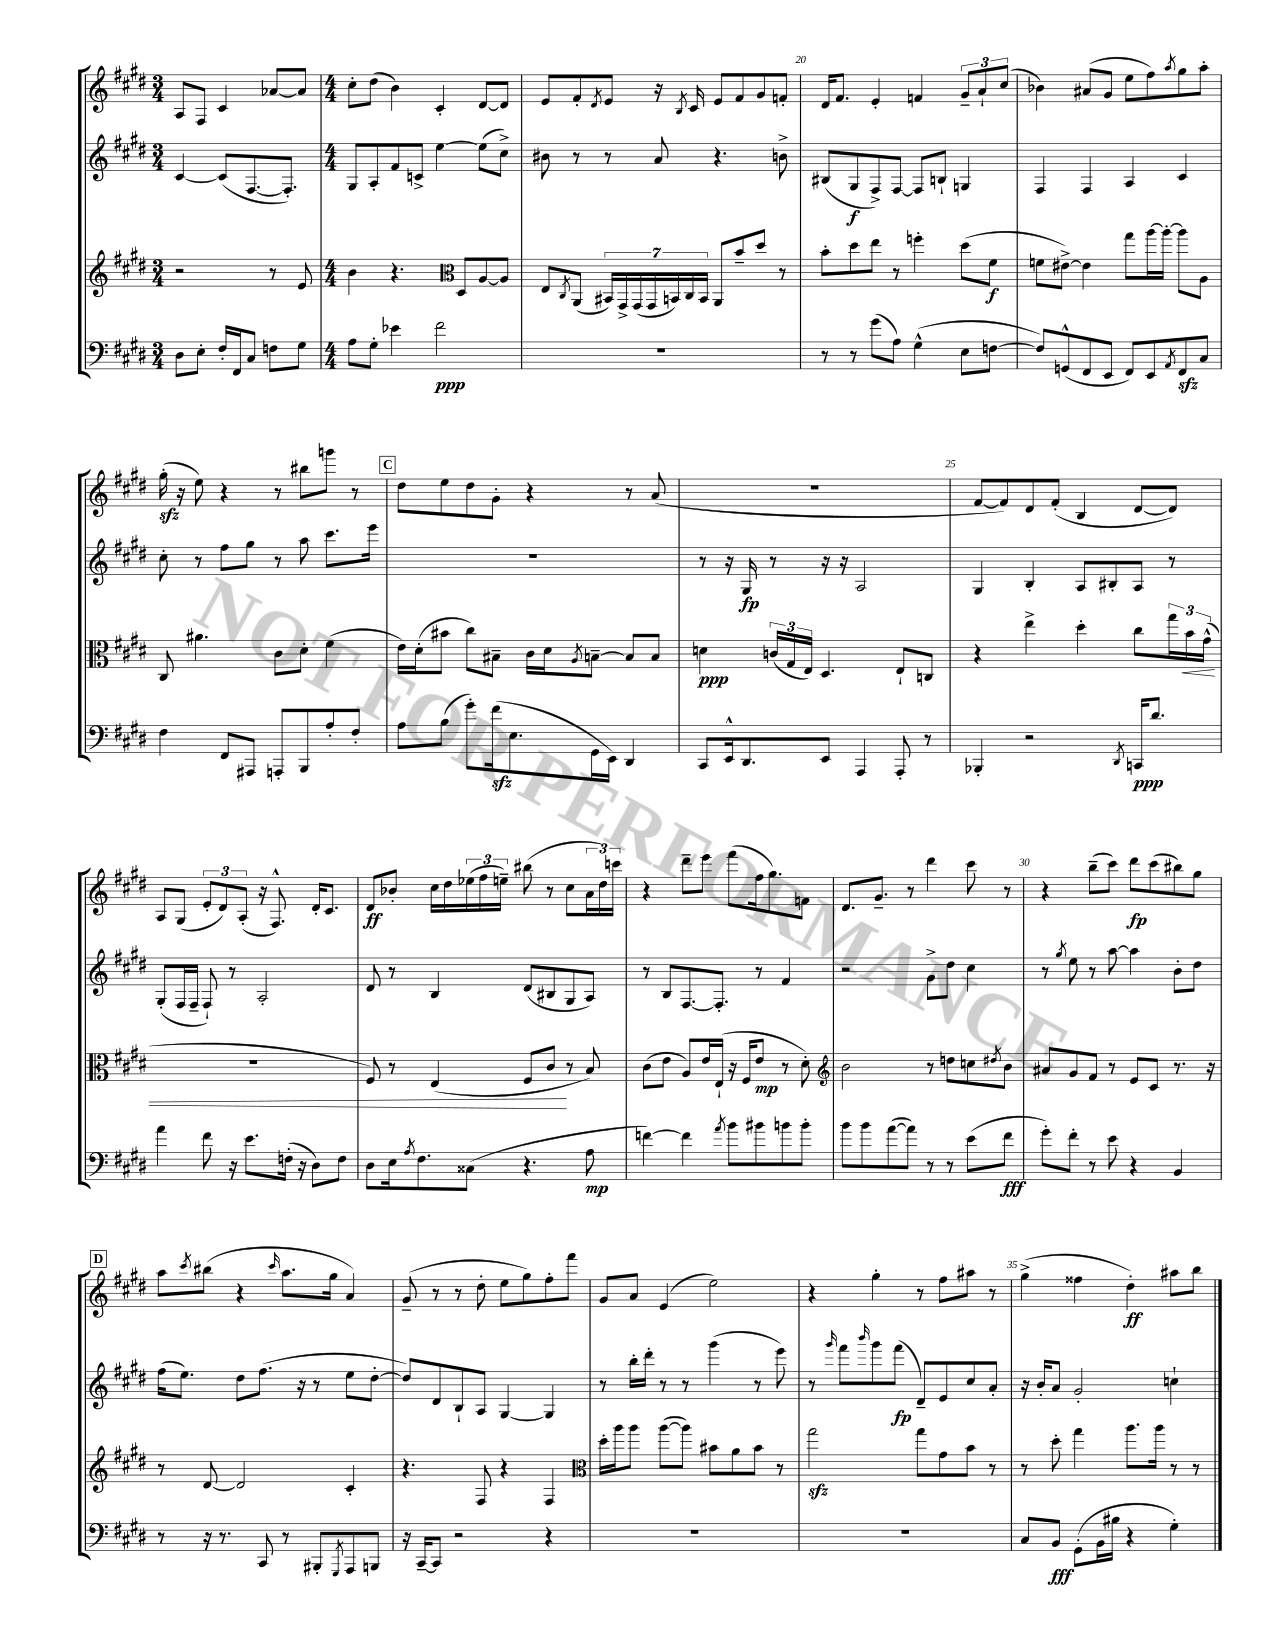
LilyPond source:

<<
\new StaffGroup <<
\new Staff = "s0" {
    \clef treble \key e \major \numericTimeSignature \time 3/4
    a8 fis8 cis'4 aes'8~ aes'8 |
    \numericTimeSignature \time 4/4 cis''8-. dis''8( b'4) cis'4-. dis'8~ dis'8 |
    e'8 fis'8-. \acciaccatura { dis'8 } e'8 r16 \acciaccatura { b8 } cis'16 e'8 fis'8 gis'8 f'8-. |
    dis'16 fis'8. e'4-. f'4 \tuplet 3/2 { gis'8-- a'8-! cis''8( } |
    bes'4) ais'8( gis'8 e''8 fis''8) \acciaccatura { a''8 } gis''8 a''8-. |
    gis''16-.\sfz( r16 e''8) r4 r8 bis''8 g'''8 r8 |
    \mark \markup { \box "C" } dis''8 e''8 dis''8 gis'8-. r4 r8 a'8( |
    R1 |
    fis'8~ fis'8) dis'8 fis'8-.( b4 dis'8~ dis'8) |
    a8 gis8( \tuplet 3/2 { e'8-. dis'8) a8-.( } r16 fis8.-^) dis'16-. cis'8. |
    dis'8\ff bes'8-. cis''16 dis''16 \tuplet 3/2 { ees''16( fis''16 e''16--) } bis''8( r8 cis''8 \tuplet 3/2 { a'16 dis''16) c'''16 } |
    r4 dis'''8-- e'''8 fis'''8( fis''16 gis''8.) f'8 |
    dis'8. gis'8.-- r8 dis'''4 cis'''8 r8 |
    r4 b''8--( cis'''8) dis'''8\fp cis'''8( bis''8) gis''8 |
    \mark \markup { \box "D" } a''8 \acciaccatura { cis'''8 } bis''8( r4 \grace { cis'''16 } a''8. gis''16 a'4) |
    gis'8--( r8 r8 dis''8-. e''8 gis''8) fis''8-. fis'''8 |
    gis'8 a'8 e'4( e''2) |
    r4 gis''4-. r8 fis''8 ais''8 r8 |
    gis''4->( fisis''4 dis''4-.\ff) ais''8 b''8 \bar "|." |
}
\new Staff = "s1" {
    \clef treble \key e \major \numericTimeSignature \time 3/4
    cis'4~ cis'8( fis8.~ fis8.-.) |
    \numericTimeSignature \time 4/4 gis8 a8-. fis'8 c'8-> e''4~ e''8( cis''8->) |
    bis'8 r8 r8 a'8 r4. b'8-> |
    bis8( gis8\f fis8->) fis8~ fis8 b8-! g4 |
    fis4 fis4 a4 cis'4 |
    cis''8-. r8 fis''8 gis''8 r8 a''8 cis'''8. e'''16 |
    \mark \markup { \box "C" } R1 |
    r8 r16 gis16\fp r8 r16 r16 a2 |
    gis4 b4-. a8 bis8-. a8 r8 |
    gis8-.( fis16 fis16-- fis8-!) r8 a2-. |
    dis'8 r8 b4 dis'8( bis8 gis8 a8) |
    r8 b8 fis8.~ fis8.-. r8 fis'4 |
    r2 gis'8-> dis''8 cis''4 |
    r8 \acciaccatura { gis''8 } e''8 r8 a''8~ a''4 b'8-. dis''8 |
    \mark \markup { \box "D" } fis''16( e''8.) dis''8 fis''8.( r16 r8 e''8 dis''8~-. |
    dis''8) dis'8 b8-! a8 gis4~ gis4 |
    r8 b''16-. dis'''16-. r8 r8 gis'''4( r8 e'''8) |
    r8 \grace { gis'''16 } fis'''8 \grace { b'''16 } gis'''8 fis'''8\fp( dis'8--) e'8 cis''8 a'8-. |
    r16 b'16-. a'8 gis'2-. c''4-! \bar "|." |
}
\new Staff = "s2" {
    \clef treble \key e \major \numericTimeSignature \time 3/4
    r2 r8 e'8 |
    \numericTimeSignature \time 4/4 b'4 r4. \clef alto dis8 a8~ a8 |
    e8 \acciaccatura { cis8 } a,8( \tuplet 7/4 { bis,16) gis,16-> gis,16( gis,16 b,16) cis16 b,16 } a,8 b'8-- dis''8 r8 |
    b'8-. dis''8 e''8 r8 f''4-. dis''8( fis'8\f |
    f'8 eis'8~->) eis'4 gis''8 a''16~ a''16~-. a''8 a8 |
    cis8 ais'4. cis'8 dis'8-. fis'4( |
    \mark \markup { \box "C" } e'16) dis'16-.( bis'8 cis''8) bis8-- cis'16 dis'16 \acciaccatura { a8 } b8~-- b8 b8 |
    d'4\ppp \tuplet 3/2 { c'16( gis16 e16) } dis4. e8-! c8 |
    r4 e''4-> dis''4-. cis''8 \tuplet 3/2 { gis''16 b'16\< gis'16-^( } |
    R1 |
    fis8) r8 e4( fis8 cis'8\! r8 b8) |
    cis'8( e'8 a8) e'16 e16-!( r16 fis16 e'8\mp r8 dis'8-.) |
    \clef treble b'2 r8 d''8 c''8 \acciaccatura { dis''8 } b'8 |
    ais'8 gis'8 fis'8 r8 e'8 cis'8 r8. r16 |
    \mark \markup { \box "D" } r8 dis'8~ dis'2 cis'4-. |
    r4. fis8 r4 fis4 |
    \clef alto dis''16-. a''16 a''8 a''8~( a''8) bis'8 a'8 bis'8 r8 |
    gis''2\sfz gis''8 gis'8 b'8 r8 |
    r8 dis''8-. gis''4 a''8. a''16 r8 r8 \bar "|." |
}
\new Staff = "s3" {
    \clef bass \key e \major \numericTimeSignature \time 3/4
    dis8 e8-. fis16-. fis,16 cis8 f8 gis8 |
    \numericTimeSignature \time 4/4 a8 gis8-. ees'4 fis'2\ppp |
    R1 |
    r8 r8 gis'8( a8) gis4-^( e8 f8~ |
    f8) g,8-^( fis,8 e,8 fis,8) e,8 \acciaccatura { a,8 } fis,8\sfz cis8 |
    fis4 fis,8 ais,,8 a,,8-. b,,8 a8-. fis8-. |
    \mark \markup { \box "C" } a8 b8( gis'8-.) fis'16\sfz( e8. gis,16 e,16) dis,4 |
    cis,8 e,16-^ dis,8. e,8 a,,4 a,,8-. r8 |
    bes,,4-. r2 \acciaccatura { dis,8 } c,16\ppp dis'8. |
    a'4 fis'8 r16 e'8. f16-.( r16 dis8) f8 |
    dis8 e16 \acciaccatura { a8 } fis8. cisis8( r4. a8\mp |
    f'4~) f'4 \acciaccatura { a'8 } b'8 bis'8 b'8 b'8-. |
    b'8 b'8 a'8~( a'8) r8 r8 e'8( fis'8\fff |
    gis'8-.) fis'8-. r8 e'8 r4 b,4 |
    \mark \markup { \box "D" } r8 r16 r8. cis,8 r8 bis,,8-. \acciaccatura { gis,,8 } a,,8 b,,8 |
    r16 cis,16~-- cis,8 r2 r4 |
    R1 |
    R1 |
    cis8 b,8\fff gis,8-.( b,16 bis16 r4 gis4-.) \bar "|." |
}
>>
>>
\layout { \context { \Score currentBarNumber = #17 \override BarNumber.break-visibility = ##(#f #t #t) barNumberVisibility = #(every-nth-bar-number-visible 5) } }
